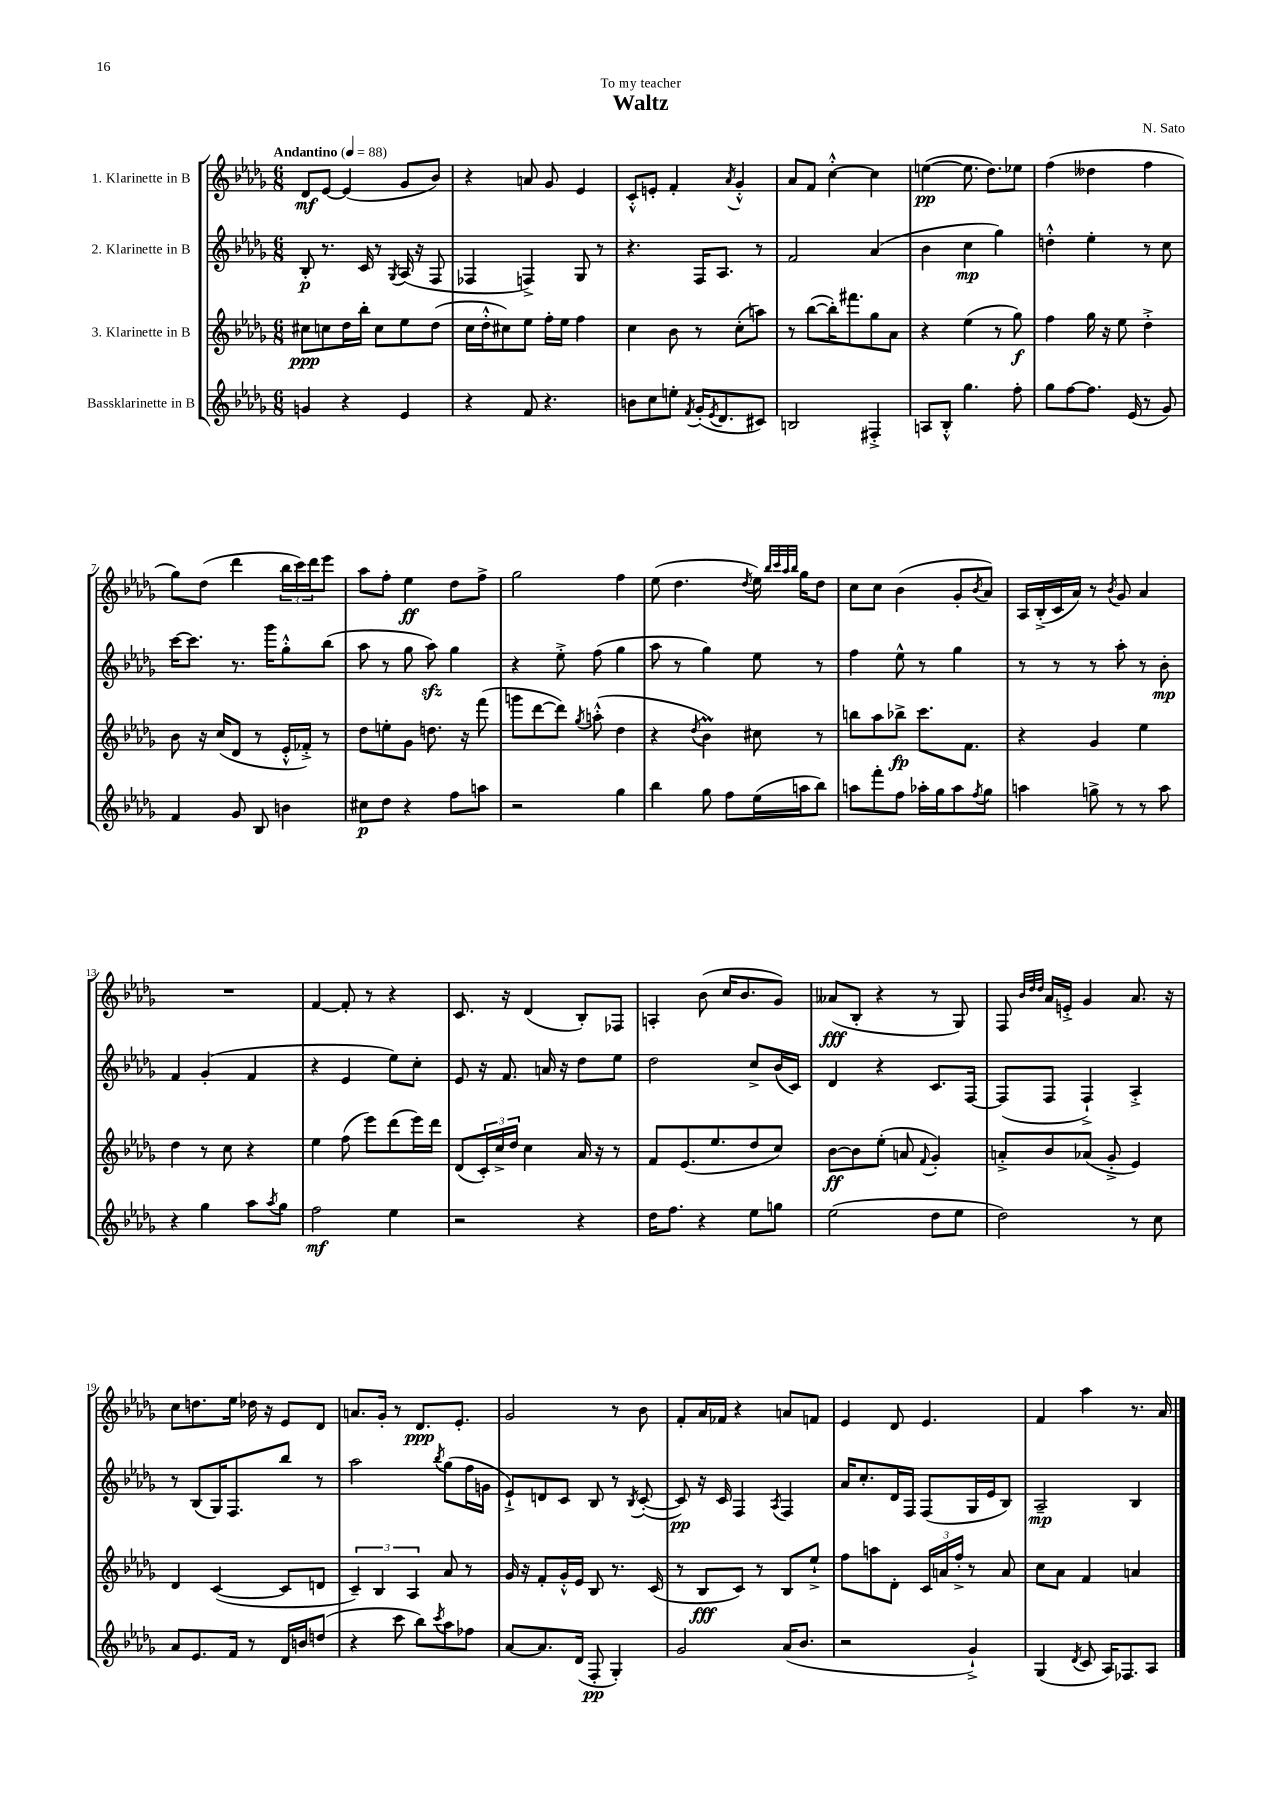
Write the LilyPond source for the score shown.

\header { title = "Waltz" composer = "N. Sato" dedication = "To my teacher" }
<<
\new StaffGroup <<
\new Staff = "s0" \with { instrumentName = "1. Klarinette in B" } {
    \clef treble \key des \major \numericTimeSignature \time 6/8 \tempo "Andantino" 4 = 88
    des'8\mf ees'8~ ees'4( ges'8 bes'8) |
    r4 a'8 ges'8 ees'4 |
    c'8-.-^ e'8-. f'4-. \acciaccatura { aes'8 } ges'4-.-^ |
    aes'8 f'8 c''4~-.-^ c''4 |
    e''4~\pp( e''8. des''8.) ees''8 |
    f''4( deses''4 f''4 |
    ges''8) des''8( des'''4 \tuplet 3/2 { bes''16 c'''16) des'''16 } ees'''8 |
    aes''8 f''8-. ees''4\ff des''8 f''8-> |
    ges''2 f''4 |
    ees''8( des''4. \acciaccatura { des''8 } ees''16) \grace { bes''32 c'''32 aes''32 bes''32 } ges''16 des''8 |
    c''8 c''8 bes'4( ges'8-. \acciaccatura { bes'8 } aes'8) |
    aes16 bes16-.->( c'16 aes'16) r8 \acciaccatura { bes'8 } ges'8 aes'4 |
    R2. |
    f'4~ f'8-. r8 r4 |
    c'8. r16 des'4( bes8-.) fes8 |
    a4-. bes'8( c''16 bes'8. ges'8) |
    aeses'8\fff( bes8-. r4 r8 ges8) |
    f8 \grace { bes'32 des''32 des''32 } aes'16 e'16-.-> ges'4 aes'8. r16 |
    c''8 d''8. ees''16 des''16 r16 ees'8 des'8 |
    a'8. ges'16-. r8 des'8.\ppp ees'8.-. |
    ges'2 r8 bes'8 |
    f'8-. aes'16 fes'16 r4 a'8 f'8 |
    ees'4 des'8 ees'4. |
    f'4 aes''4 r8. aes'16 \bar "|." |
}
\new Staff = "s1" \with { instrumentName = "2. Klarinette in B" } {
    \clef treble \key des \major \numericTimeSignature \time 6/8
    bes8-.\p r8. c'16 r8 \acciaccatura { ges8 } aes16( r16 f8 |
    fes4 f4->) ges8 r8 |
    r4. f16 aes8. r8 |
    f'2 aes'4( |
    bes'4 c''4\mp ges''4) |
    d''4-.-^ ees''4-. r8 c''8 |
    c'''16~ c'''8. r8. ges'''16 ges''8-.-^ bes''8( |
    aes''8 r8 ges''8 aes''8\sfz) ges''4 |
    r4 ees''8-.-> f''8( ges''4 |
    aes''8 r8 ges''4) ees''8 r8 |
    f''4 ees''8-^ r8 ges''4 |
    r8 r8 r8 aes''8-. r8 bes'8-.\mp |
    f'4 ges'4-.( f'4 |
    r4 ees'4 ees''8) c''8-. |
    ees'8 r16 f'8. a'16 r16 des''8 ees''8 |
    des''2 c''8-> bes'16( c'16) |
    des'4 r4 c'8. f16~ |
    f8( f8 f4-!->) aes4-.-> |
    r8 bes8( ges16) f8. bes''8 r8 |
    aes''2 \acciaccatura { bes''8 } ges''8( f''16 g'16 |
    ees'8-!->) d'8 c'8 bes8 r8 \acciaccatura { bes8 } c'8~-.( |
    c'8\pp) r16 c'16 f4 \acciaccatura { aes8 } f4 |
    aes'16 c''8.-. des'16 f16 f8( ges16 ees'16 bes8) |
    aes2--\mp bes4 \bar "|." |
}
\new Staff = "s2" \with { instrumentName = "3. Klarinette in B" } {
    \clef treble \key des \major \numericTimeSignature \time 6/8
    cis''8\ppp c''8 des''16 bes''16-. c''8 ees''8 des''8( |
    c''16 des''16-.-^ cis''8) ees''8 f''16-. ees''16 f''4 |
    c''4 bes'8 r8 c''8-.( a''8) |
    r8 bes''8~( bes''16-.) fis'''8. ges''8 aes'8 |
    r4 ees''4( r8 ges''8\f) |
    f''4 ges''16 r16 ees''8 des''4-.-> |
    bes'8 r16 c''16( des'8 r8 ees'16-.-^ fes'16-.->) r8 |
    des''8 e''8-. ges'8 d''8. r16 f'''8( |
    g'''8 des'''8~ des'''8) \acciaccatura { ges''8 } a''8-.-^( des''4 |
    r4 \acciaccatura { des''8 } bes'4\prall) cis''8 r8 |
    b''8 aes''8 bes''8->\fp c'''8. f'8. |
    r4 ges'4 ees''4 |
    des''4 r8 c''8 r4 |
    ees''4 f''8( ees'''8) des'''8( ees'''16) des'''16 |
    des'8( \tuplet 3/2 { c'16-.) c''16-> des''16 } c''4 aes'16 r16 r8 |
    f'8 ees'8.( ees''8. des''8 c''8) |
    bes'8~\ff bes'8 ees''8-.( a'8 \appoggiatura { f'8 } ges'4-.) |
    a'8-.-> bes'8 aes'8( ges'8-.-> ees'4) |
    des'4 c'4~( c'8 d'8 |
    \tuplet 3/2 { c'4--) bes4 aes4 } aes'8 r8 |
    ges'16 r16 f'8-. ges'16-.-^ ees'16 bes8 r8. c'16( |
    r8 bes8\fff c'8) r8 bes8 ees''8-!-> |
    f''8 a''8 des'8-. \tuplet 3/2 { c'16 a'16 f''16-.-> } r8 a'8 |
    c''8 aes'8 f'4 a'4 \bar "|." |
}
\new Staff = "s3" \with { instrumentName = "Bassklarinette in B" } {
    \clef treble \key des \major \numericTimeSignature \time 6/8
    g'4 r4 ees'4 |
    r4 f'8 r4. |
    b'8 c''8 e''8-. \acciaccatura { f'8 } ges'16-.( \acciaccatura { ees'8 } des'8. cis'8) |
    b2 fis4-.-> |
    a8 bes8-.-^ ges''4. f''8-. |
    ges''8 f''8~ f''8. ees'16( r8 ges'8) |
    f'4 ges'8 bes8 b'4 |
    cis''8\p des''8 r4 f''8 a''8 |
    r2 ges''4 |
    bes''4 ges''8 f''8 ees''16( a''16 bes''8) |
    a''8 f'''8-. f''8 aes''16-. ges''16 aes''8 \acciaccatura { f''8 } ges''8 |
    a''4 g''8-> r8 r8 a''8 |
    r4 ges''4 aes''8 \acciaccatura { aes''8 } ges''8 |
    f''2\mf ees''4 |
    r2 r4 |
    des''16 f''8. r4 ees''8 g''8 |
    ees''2( des''8 ees''8 |
    des''2) r8 c''8 |
    aes'8 ees'8. f'16 r8 des'16 b'16 d''8( |
    r4 c'''8 bes''8) \acciaccatura { c'''8 } aes''8 fes''8 |
    aes'8~ aes'8. des'16( f8-.\pp ges4-.) |
    ges'2 aes'16( bes'8. |
    r2 ges'4-!->) |
    ges4( \acciaccatura { des'8 } c'8 aes16) fes8. aes8 \bar "|." |
}
>>
>>
